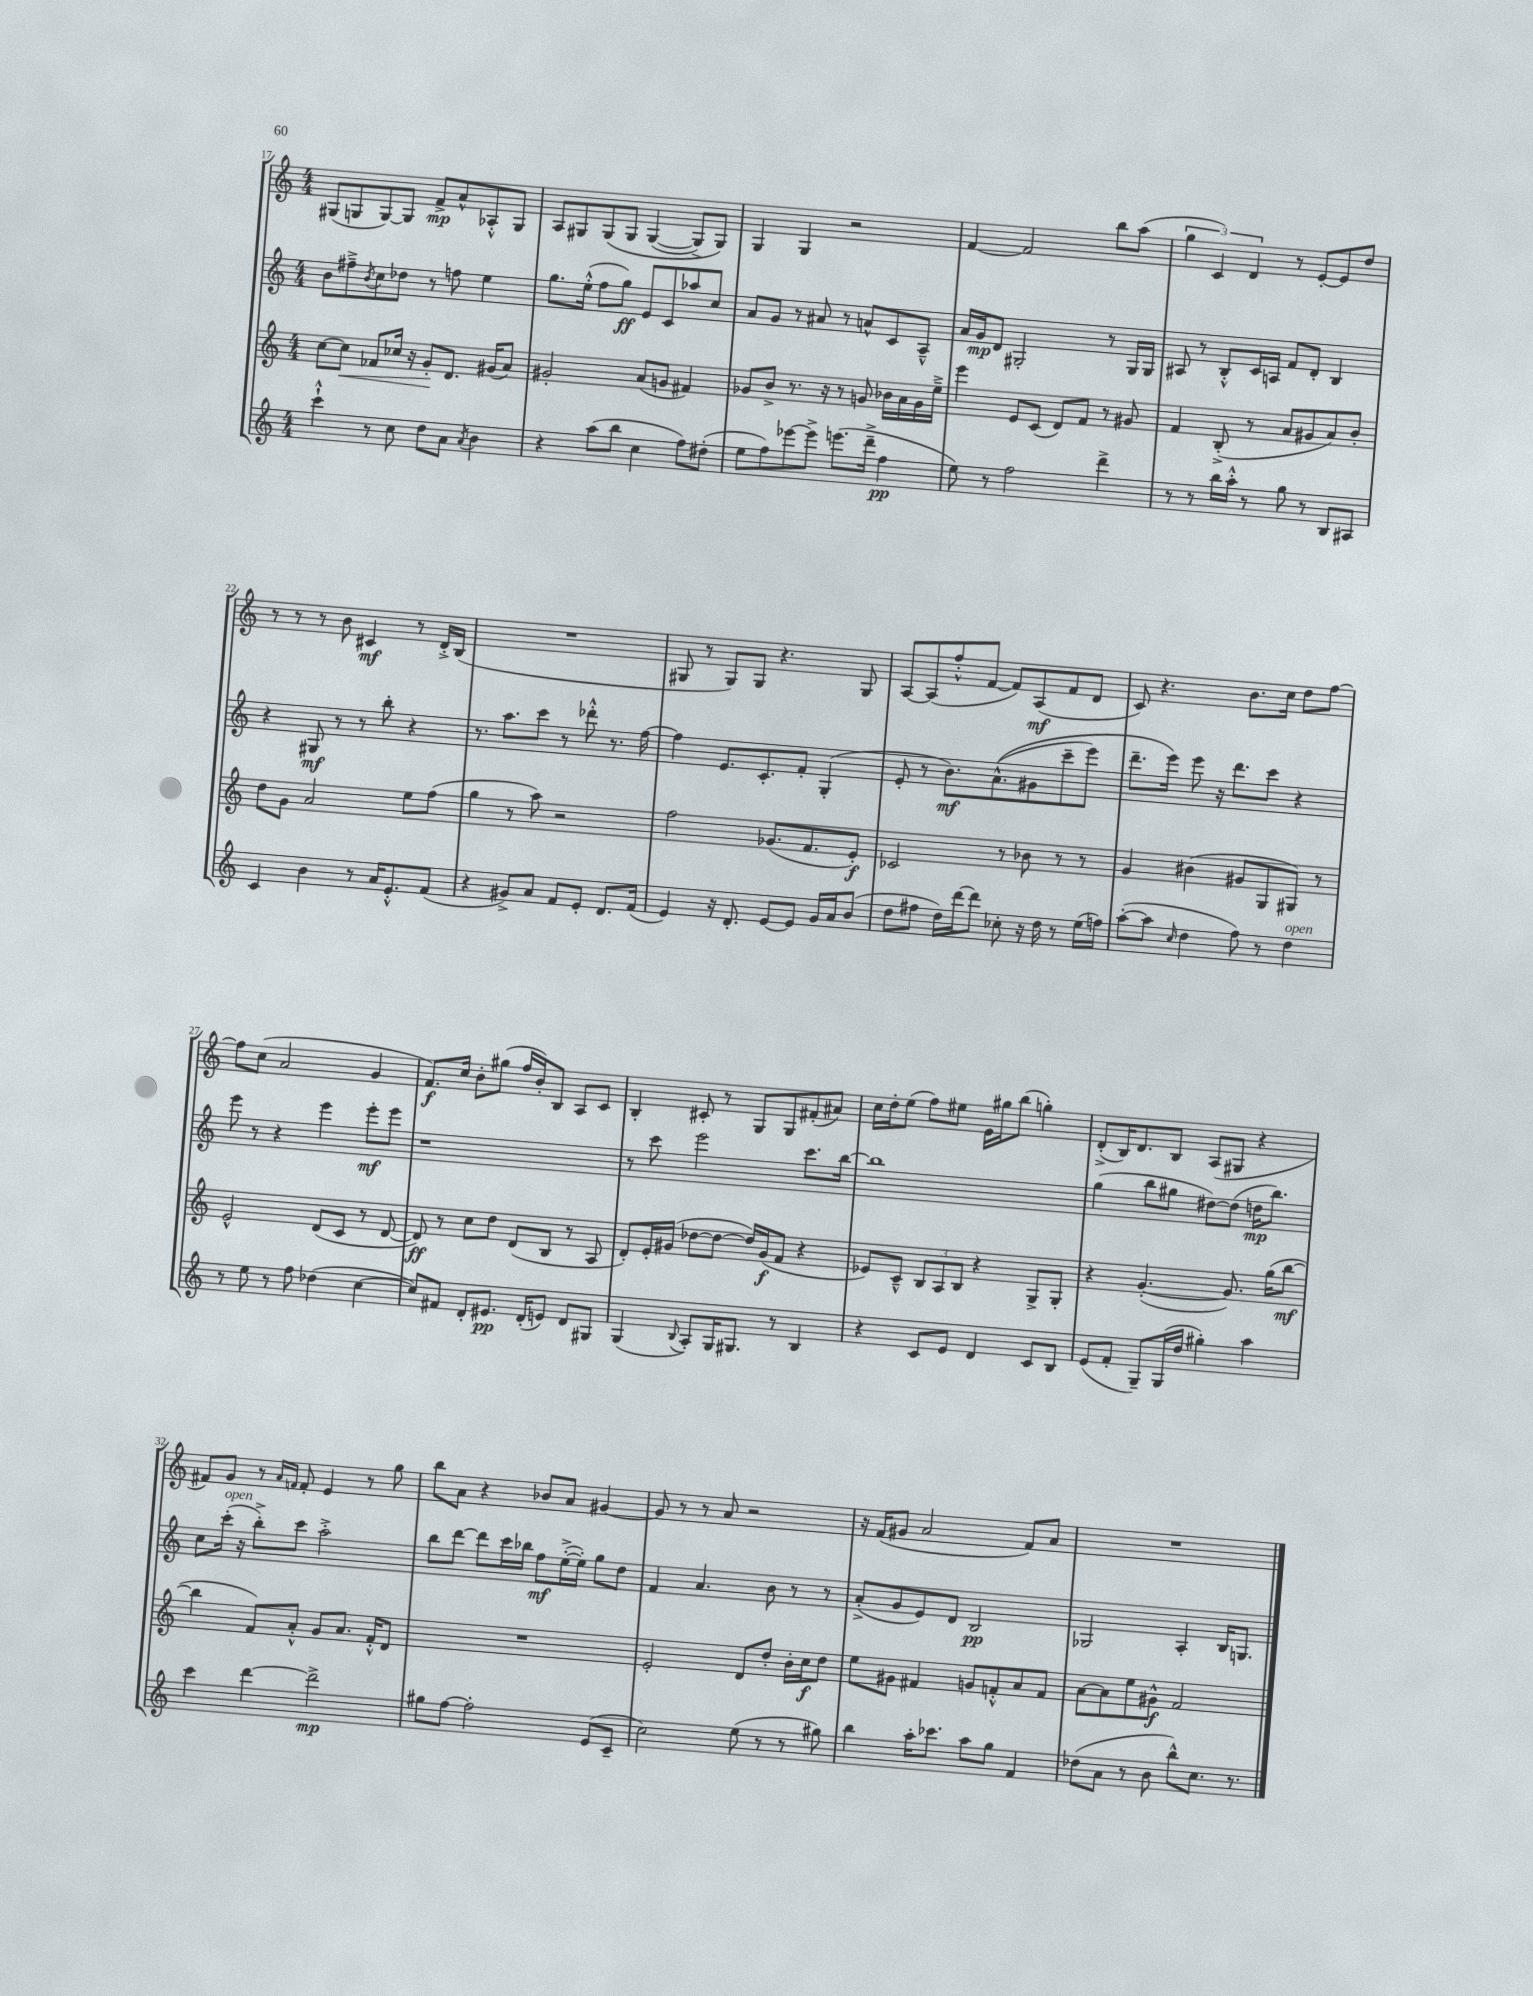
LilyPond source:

<<
\new StaffGroup <<
\new Staff = "s0" {
    \clef treble \key c \major \numericTimeSignature \time 4/4
    gis8( g8 g8~) g8 f'8->\mp a'8-^ aes8-.-^ g8 |
    a8 gis8 gis8\( gis8 gis4~( gis8->) gis8\) |
    g4 g4 r2 |
    f'4~ f'2 b''8 a''8( |
    \tuplet 3/2 { g''4 c'4) d'4 } r8 e'8~-. e'8 d''8 |
    r8 r8 r8 b'8 cis'4\mf r8 d'16-.-> b16( |
    R1 |
    gis8 r8 gis8) gis8 r4. gis8 |
    a8~ a8( f''8-.-^ f'8~ f'8) a8\mf( f'8 d'8 |
    c'8) r4. b'8. c''16 d''8 f''8~ |
    f''8 c''8( a'2 g'4 |
    f'8.\f) c''16 b'8-. gis''8( f''16 b'16-.) b8 a8 c'8 |
    b4-. cis'8-. r8 g8 g8 fis'8-.( ais'8) |
    c''16 d''16-. e''8( f''8) eis''8 e'16 gis''16 b''8( g''4-.) |
    d'8-.->( b16) d'8. b8 a8( gis8 r4 |
    fis'8) g'8 r8 \grace { a'16 f'16 } f'8-. e'4 r8 g''8 |
    b''8 a'8 r4 bes'8 a'8 gis'4~ |
    gis'8 r8 r8 a'8 r2 |
    r16 f'16( gis'8 a'2 f'8) a'8 |
    R1 \bar "|." |
}
\new Staff = "s1" {
    \clef treble \key c \major \numericTimeSignature \time 4/4
    b'8 fis''8---> \acciaccatura { b'8 } c''8 des''8 r8 f''8 e''4 |
    g''8. e''16-.-^( f''8 g''8\ff) e'8 c'8 aes''8 c''8 |
    a'8 g'8 r8 ais'8 r8 a'8-^ c'8 a8---^ |
    a'16 g'16\mp d'8 gis2-. r8 gis16 gis16 |
    ais8 r8 b8-.-^ c'16 a16 f'8 d'8-. b4 |
    r4 gis8\mf r8 r8 b''8-. r4 |
    r8. a''8. c'''8 r8 des'''8-.-^ r8. f''16~ |
    f''4 e'8. c'8.-. f'8-. g4-.( |
    e'8-. r8 b'8.\mf) a'8.-^(\( gis'8 c'''8-- e'''8) |
    d'''8.-- e'''16\) e'''8 r16 d'''8. c'''8 r4 |
    e'''8 r8 r4 e'''4 e'''8-.\mf e'''8 |
    r1 |
    r8 c'''8 e'''2 c'''8. b''16~ |
    b''1 |
    g''4( b''8 gis''8 dis''8~) dis''8( d''16\mp b''8.) |
    c''8 c'''16-.^\markup { \italic "open" }( r16 b''8-.->) c'''8 a''2-.-> |
    b''8 d'''8~ d'''8 c'''16 bes''16 f''8\mf e''16~-.->( e''16-.) g''8 d''8 |
    f'4 a'4. b'8 r8 r8 |
    a'8-.->( g'8 e'8) d'8 b2\pp |
    ges2 a4-. b16 g8. \bar "|." |
}
\new Staff = "s2" {
    \clef treble \key c \major \numericTimeSignature \time 4/4
    c''8~ c''8\< fes'8 ces''16 r16 g'8-.\! d'8. gis'16( a'8) |
    gis'2-. a'8( g'8 fis'4) |
    ges'8 b'8-> r8. r16 r8 g'8 bes'16 a'16 g'16 e''16---> |
    e'''4 e'8 c'8( d'8) f'8 r8 gis'8 |
    f'4 b8-.->( r8 a'8 gis'8 a'8) b'8-. |
    d''8 g'8 a'2 e''8 f''8( |
    g''4 r8 a''8) r2 |
    f''2 ges'8.( f'8. e'8-.\f) |
    ces'2 r8 bes'8 r8 r8 |
    g'4 bis'4( gis'8 g8 gis8) r8 |
    e'2-^ d'8( c'8 r8 d'8~ |
    d'8\ff) r8 c''8 d''8 d'8( b8 r8 a8 |
    d'8-.) e'16-. gis'16( des''8~ des''8~ des''16) gis'16\f( f'8 r4 |
    ees'8) c'8---^ \tuplet 3/2 { b8 a8 b8 } r4 g8-> g8-. |
    r4 g'4.~-.( g'8.) g''16( b''8~\mf |
    b''4 f'8) a'8-.-^ g'8 a'8. f'16-.-^ d'8 |
    R1 |
    e'2-. d'8 d''8-. b'16-. c''16\f d''8 |
    e''8 gis'8 fis'4 g'8 f'8-.-^ a'8 f'8 |
    a'8~ a'8 e''8 gis'8-^\f f'2 \bar "|." |
}
\new Staff = "s3" {
    \clef treble \key c \major \numericTimeSignature \time 4/4
    c'''4-!-^ r8 c''8 d''8 a'8 \acciaccatura { a'8 } b'4 |
    r4 a''8( b''8 c''4 f''8) dis''8-.( |
    e''8 f''8) ees'''8~ ees'''8-> e'''8.( d'''16---> f''4\pp |
    e''8) r8 f''2 d'''4-> |
    r8 r8 b''16 a''16-.-^ r8 g''8 r8 b8 ais8 |
    c'4 b'4 r8 a'16 e'8.-.-^ f'8( |
    r4 gis'8->) a'8 f'8 e'8-. d'8. f'16( |
    e'4) r16 d'8.-. e'8~ e'8 g'16 a'16 b'8( |
    d''8 fis''8 d''16) d'''16~ d'''8 ces''8-. r16 d''16 r8 e''16( f''16) |
    a''8~-.( a''8 \grace { c''16 } d''4 f''8) r8 d''4^\markup { \italic "open" } |
    r8 e''8 r8 f''8 des''4( c''4~ |
    c''8) fis'8 d'8-. eis'8.\pp d'16-.( e'8) d'8 gis8 |
    g4( \appoggiatura { b8 } a8-.) g16 gis8. r8 b4 |
    r4 c'8 e'8 d'4 c'8 b8 |
    e'8( f'8-. g8--) g16( d''16 gis''4-.) a''4 |
    c'''4 d'''4~ d'''2->\mp |
    gis''8 f''8~ f''2-. e'8( c'8-- |
    c''2) e''8( r8 r8 gis''8) |
    b''4 a''16-. ces'''8. a''8 g''8 f'4 |
    des''8( a'8 r8 b'8 b''8-^) c''8. r8. \bar "|." |
}
>>
>>
\layout { \context { \Score currentBarNumber = #17 } }
